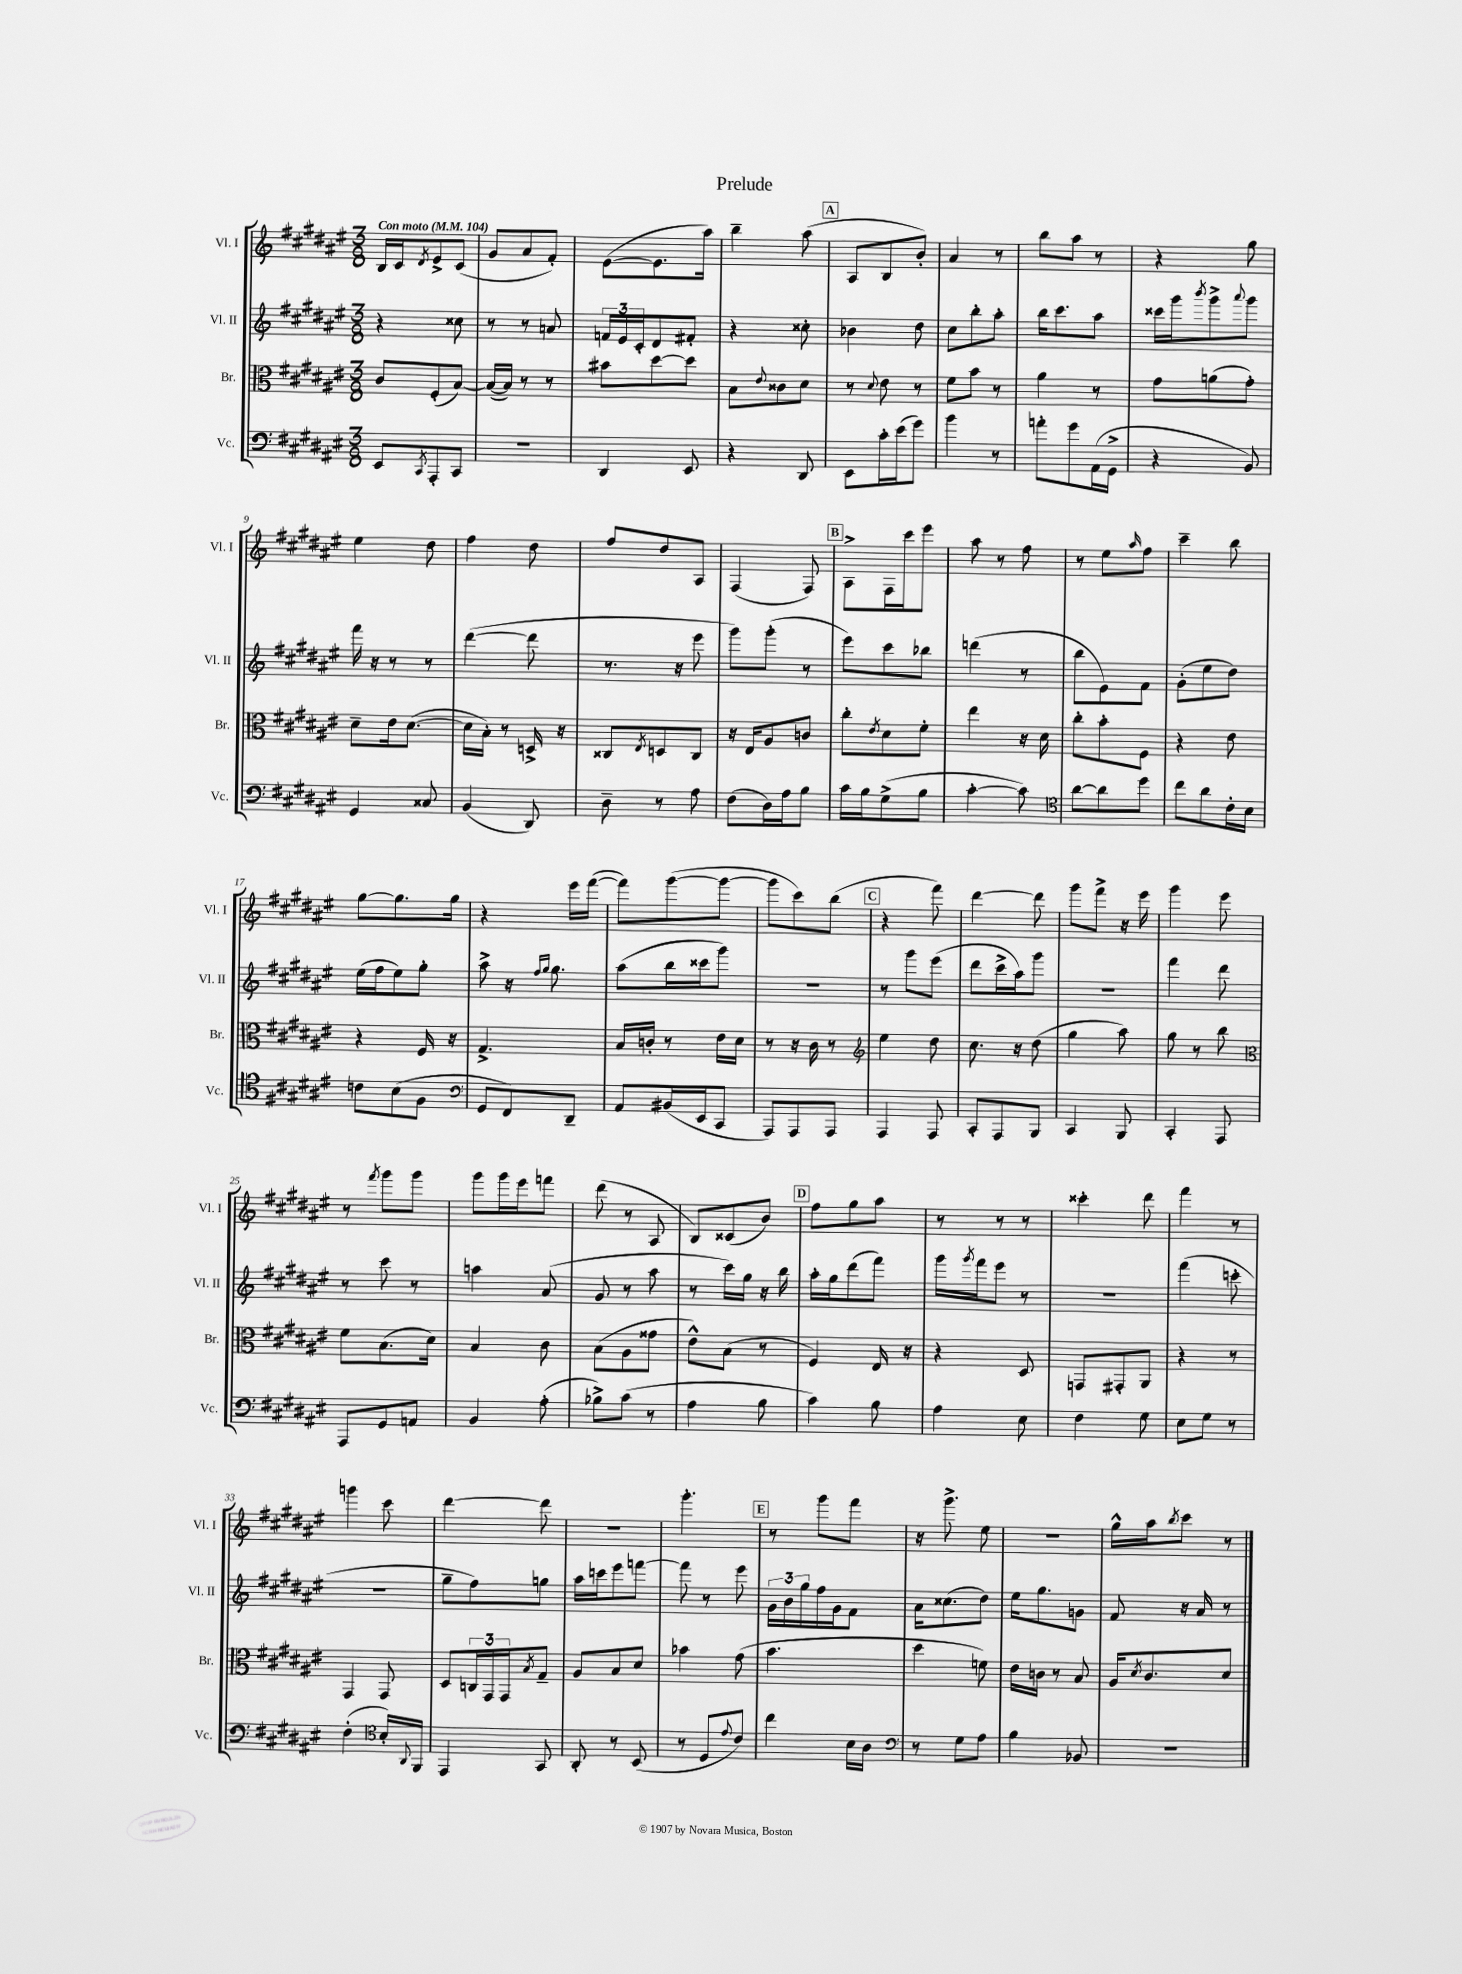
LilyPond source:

\header { title = "Prelude" }
<<
\new StaffGroup <<
\new Staff = "s0" \with { instrumentName = "Vl. I" shortInstrumentName = "Vl. I" } {
    \clef treble \key fis \major \numericTimeSignature \time 3/8 \tempo "Con moto" 4 = 104
    b16 cis'16 \acciaccatura { dis'8 } eis'8-> cis'8( |
    gis'8 ais'8 fis'8-.) |
    eis'8~( eis'8. ais''16) |
    b''4-- ais''8( |
    \mark \markup { \box "A" } ais8 b8 b'8-.) |
    ais'4 r8 |
    b''8 ais''8 r8 |
    r4 gis''8 |
    eis''4 dis''8 |
    fis''4 dis''8 |
    fis''8 dis''8 ais8 |
    fis4( fis8) |
    \mark \markup { \box "B" } ais8-> fis16 cis'''16 eis'''8 |
    ais''8 r8 fis''8 |
    r8 eis''8 \grace { ais''16 } fis''8 |
    cis'''4-- b''8 |
    gis''8~ gis''8. gis''16 |
    r4 eis'''16 fis'''16~( |
    fis'''8) gis'''8~( gis'''8~ |
    gis'''8 cis'''8) b''8( |
    \mark \markup { \box "C" } r4 fis'''8) |
    dis'''4~ dis'''8 |
    gis'''8 fis'''8-> r16 eis'''16 |
    gis'''4 eis'''8 |
    r8 \acciaccatura { fis'''8 } gis'''8 gis'''8 |
    gis'''8 gis'''16 eis'''16 f'''8 |
    dis'''8( r8 ais8 |
    b8) cisis'8( b'8) |
    \mark \markup { \box "D" } fis''8 gis''8 ais''8 |
    r8 r8 r8 |
    cisis'''4-. dis'''8 |
    fis'''4 r8 |
    g'''4 cis'''8 |
    dis'''4~ dis'''8 |
    R4. |
    gis'''4.-. |
    \mark \markup { \box "E" } r8 gis'''8 fis'''8 |
    r16 gis'''8.-> eis''8 |
    R4. |
    gis''16-^ ais''16 \acciaccatura { b''8 } cis'''8 r8 \bar "|." |
}
\new Staff = "s1" \with { instrumentName = "Vl. II" shortInstrumentName = "Vl. II" } {
    \clef treble \key fis \major \numericTimeSignature \time 3/8
    r4 cisis''8 |
    r8 r8 a'8 |
    \tuplet 3/2 { f'16 eis'16 cis'16-. } dis'8 fis'8-. |
    r4 cisis''8-. |
    \mark \markup { \box "A" } bes'4 dis''8 |
    cis''8 b''8-. ais''8-. |
    b''16 cis'''8. ais''8 |
    cisis'''16 gis'''16 \acciaccatura { b'''8 } gis'''8-> \appoggiatura { ais'''8 } gis'''8 |
    fis'''16 r16 r8 r8 |
    dis'''4~( dis'''8 |
    r8. r16 eis'''8 |
    gis'''8) gis'''8-.( r8 |
    \mark \markup { \box "B" } eis'''8) cis'''8 bes''8 |
    d'''4( r8 |
    b''8 eis'8) fis'8 |
    gis'8-.( eis''8 dis''8) |
    eis''16( fis''16 eis''8) gis''8-. |
    ais''8-> r16 \grace { fis''16 gis''16 } gis''8. |
    ais''8( b''16 cisis'''16 gis'''8) |
    R4. |
    \mark \markup { \box "C" } r8 gis'''8 eis'''8( |
    dis'''8 cis'''16-> ais''16) gis'''8 |
    R4. |
    fis'''4 dis'''8 |
    r8 cis'''8 r8 |
    a''4 ais'8( |
    gis'8 r8 ais''8 |
    r8 cis'''16) gis''16 r16 b''16 |
    \mark \markup { \box "D" } ais''16-. gis''16 dis'''8( fis'''8) |
    gis'''16 \acciaccatura { gis'''8 } fis'''16 eis'''8 r8 |
    R4. |
    fis'''4( c'''8-. |
    R4. |
    gis''8-- fis''8) g''8 |
    ais''16 c'''16 eis'''8 f'''8~ |
    f'''8 r8 eis'''8 |
    \mark \markup { \box "E" } \tuplet 3/2 { gis'16 b'16 gis''16 } fis''16 gis'16 fis'8 |
    ais'16 cisis''8.( dis''8) |
    eis''16 gis''8. g'8 |
    fis'8 r16 ais'16 r8 \bar "|." |
}
\new Staff = "s2" \with { instrumentName = "Br." shortInstrumentName = "Br." } {
    \clef alto \key fis \major \numericTimeSignature \time 3/8
    cis'8 fis8-.( b8~) |
    b16~( b16) r8 r8 |
    bis'8 dis''8~ dis''8 |
    b8 \appoggiatura { eis'8 } cisis'8 dis'8 |
    \mark \markup { \box "A" } r8 \appoggiatura { dis'8 } eis'8 r8 |
    fis'8 b'8 r8 |
    ais'4 r8 |
    gis'8 a'8( gis'8-.) |
    dis'8-- eis'16 dis'8.~( |
    dis'16 b16-.) r8 d16-> r16 |
    cisis8 \acciaccatura { eis8 } d8 cisis8 |
    r16 eis16 ais8 c'8 |
    \mark \markup { \box "B" } cis''8-. \acciaccatura { eis'8 } dis'8 fis'8-. |
    eis''4 r16 dis'16 |
    cis''8-. b'8-. fis8 |
    r4 eis'8 |
    r4 fis16 r16 |
    gis4.-> |
    b16 c'16-. r8 eis'16 dis'16 |
    r8 r16 cis'16 r8 |
    \mark \markup { \box "C" } \clef treble eis''4 dis''8 |
    cis''8. r16 dis''8( |
    gis''4 ais''8) |
    gis''8 r8 b''8 |
    \clef alto fis'8 b8.( dis'16) |
    b4 cis'8 |
    b8( ais8 gisis'8 |
    eis'8-^) b8( r8 |
    \mark \markup { \box "D" } fis4) eis16 r16 |
    r4 dis8 |
    g,8 gis,8-. ais,8 |
    r4 r8 |
    gis,4 gis,8 |
    dis8 \tuplet 3/2 { c16 gis,16 gis,16 } \acciaccatura { b8 } gis8-- |
    ais8 b8 dis'8 |
    bes'4 gis'8( |
    \mark \markup { \box "E" } b'4. |
    dis''4 f'8) |
    eis'16 c'16 r8 b8 |
    ais16 \acciaccatura { dis'8 } cis'8. dis'8 \bar "|." |
}
\new Staff = "s3" \with { instrumentName = "Vc." shortInstrumentName = "Vc." } {
    \clef bass \key fis \major \numericTimeSignature \time 3/8
    eis,8 \acciaccatura { cis,8 } ais,,8-. cis,8 |
    R4. |
    dis,4 eis,8 |
    r4 dis,8 |
    \mark \markup { \box "A" } eis,8 cis'16-. eis'16( gis'8) |
    b'4 r8 |
    a'8-. gis'8 ais,16( gis,16-> |
    r4 b,8) |
    gis,4 cisis8 |
    b,4( dis,8) |
    dis8-- r8 ais8 |
    fis8( dis16) ais16 b8 |
    \mark \markup { \box "B" } cis'16 b16 gis8->( b8 |
    cis'4~-. cis'8) |
    \clef tenor ais'8~ ais'8 dis''8 |
    cis''8 ais'8 cis'16-. b16 |
    c'8 b8( fis8 |
    \clef bass gis,8 fis,8) dis,8-- |
    ais,8 bis,16( eis,16 cis,8 |
    ais,,8) ais,,8 ais,,8 |
    \mark \markup { \box "C" } ais,,4 ais,,8 |
    cis,8-. ais,,8 b,,8 |
    cis,4 b,,8 |
    cis,4-. ais,,8 |
    ais,,8 gis,8 a,8 |
    b,4 ais8-.( |
    bes8->) cis'8( r8 |
    ais4 b8 |
    \mark \markup { \box "D" } cis'4) b8 |
    ais4 eis8 |
    fis4 gis8 |
    eis8 gis8 r8 |
    fis4-.( \clef tenor b16-.) \appoggiatura { ais,8 } fis,16 |
    eis,4 gis,8 |
    ais,8-. r8 b,8( |
    r8 dis8 \appoggiatura { eis'8 } cis'8) |
    \mark \markup { \box "E" } cis''4 b16 ais16 |
    \clef bass r8 gis8 ais8 |
    b4 bes,8 |
    R4. \bar "|." |
}
>>
>>
